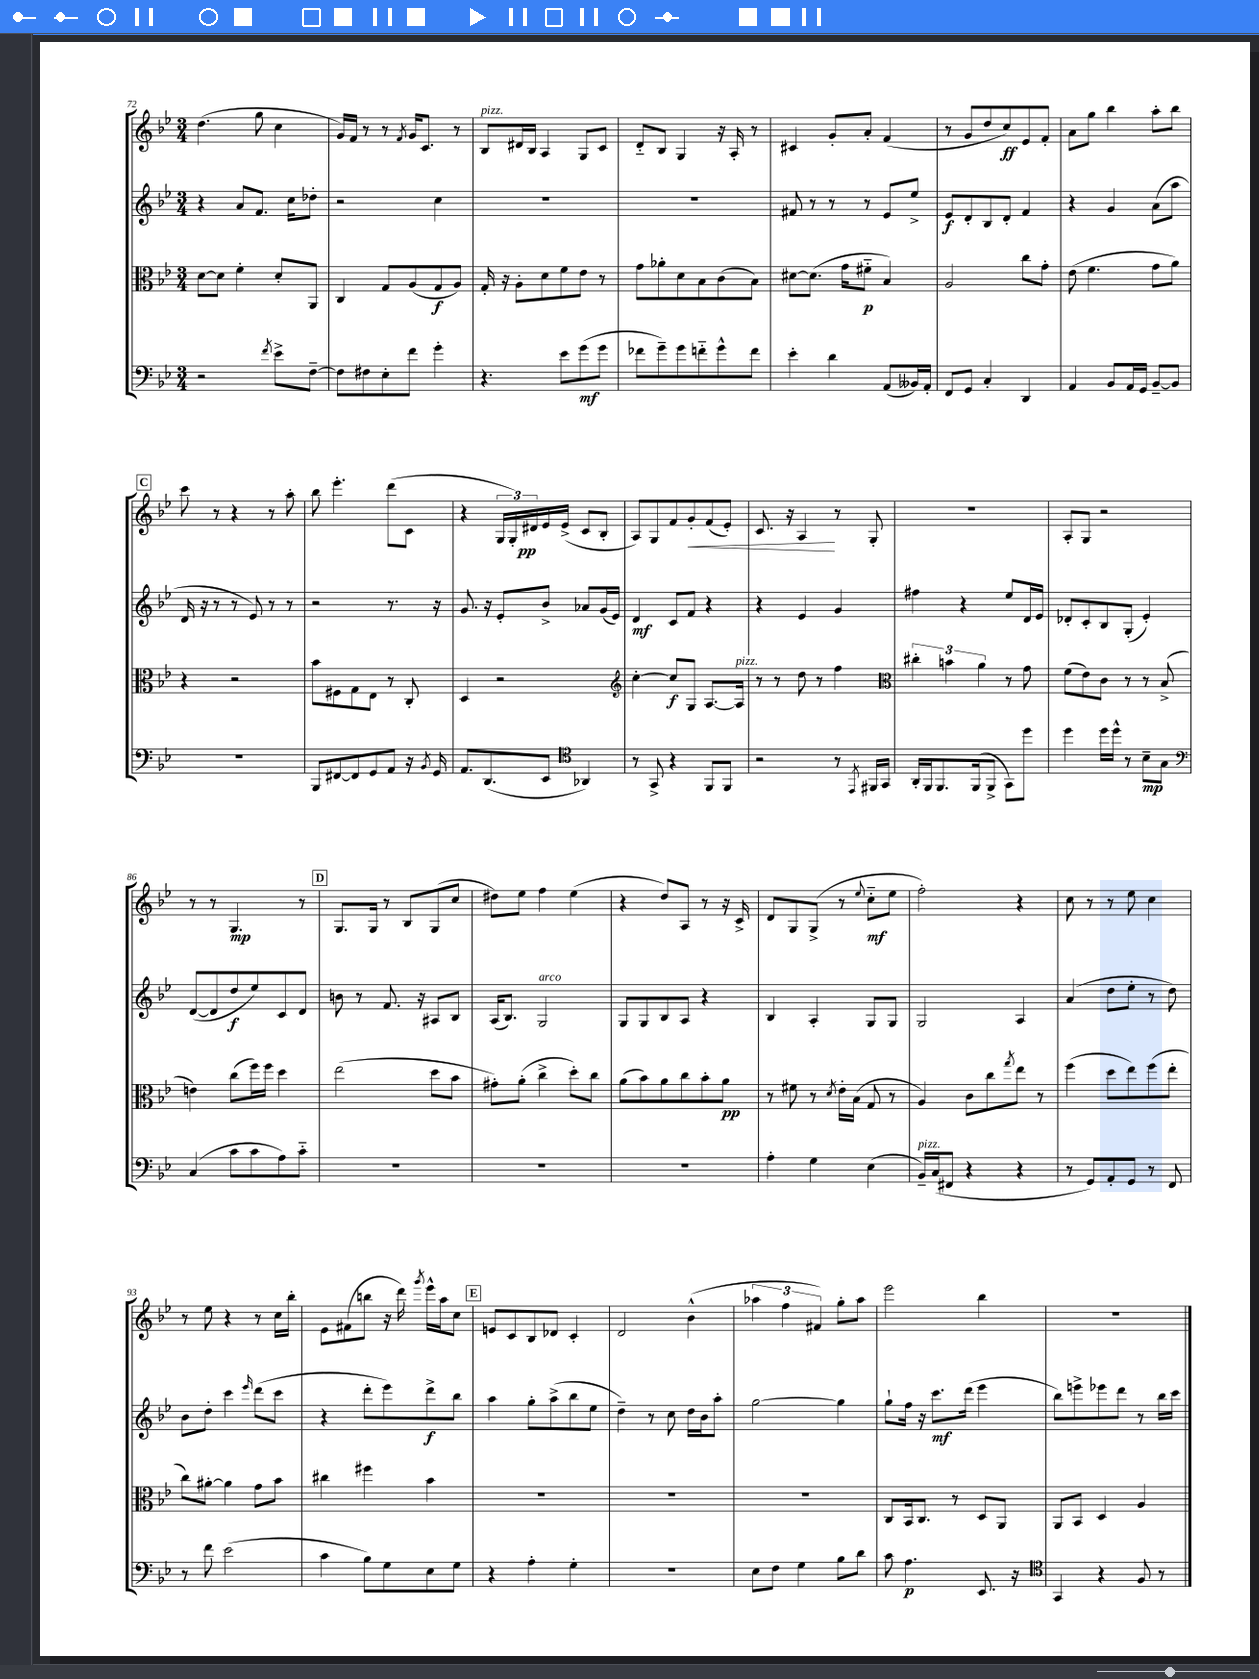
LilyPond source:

<<
\new StaffGroup <<
\new Staff = "s0" {
    \clef treble \key bes \major \numericTimeSignature \time 3/4
    d''4.( g''8 c''4 |
    g'16) f'16 r8 r8 \acciaccatura { f'8 } g'16 c'8. r8 |
    bes8^\markup { \italic "pizz." } dis'16 bes16 a4 g8 c'8 |
    d'8-_ bes8 g4 r16 a16-. r8 |
    cis'4 g'8-. a'8-. f'4( |
    r8 g'8 d''8 c''8\ff) ees'8 f'8-. |
    a'8 g''8 bes''4 a''8-. bes''8 |
    \mark \markup { \box "C" } c'''8 r8 r4 r8 a''8-. |
    bes''8 ees'''4.-. d'''8( c'8 |
    r4 \tuplet 3/2 { g16 g16-.) dis'16\pp } ees'16 ees'16->( c'8 bes8-. |
    a8) g8 f'8 g'8-.\< f'8( ees'8-.) |
    c'8. r16 a4\! r8 g8-. |
    R2. |
    a8-. g8 r2 |
    r8 r8 g4.\mp r8 |
    \mark \markup { \box "D" } g8. g16 r8 bes8 g8( c''8 |
    dis''8) ees''8 f''4 ees''4( |
    r4 d''8) a8 r8 r16 c'16-> |
    d'8 g8 g8->( r8 \appoggiatura { ees''8 } c''8-_\mf ees''8 |
    f''2-.) r4 |
    c''8 r8 r8 ees''8 c''4 |
    r8 ees''8 r4 r8 c''16 bes''16-. |
    ees'8 fis'8( b''8 r16 d'''16) \acciaccatura { g'''8 } ees'''16-^ a''16 c''8 |
    \mark \markup { \box "E" } e'8 c'8 bes8 des'8 c'4-. |
    d'2 bes'4-^( |
    \tuplet 3/2 { aes''4 f''4 fis'4) } g''8-. aes''8 |
    ees'''2 bes''4 |
    R2. \bar "|." |
}
\new Staff = "s1" {
    \clef treble \key bes \major \numericTimeSignature \time 3/4
    r4 a'8 f'8. c''16 des''8-. |
    r2 c''4 |
    R2. |
    R2. |
    fis'8 r8 r8 r8 ees'8 ees''8-> |
    ees'8\f d'8-. bes8 d'8-. f'4 |
    r4 g'4 a'8( a''8 |
    \mark \markup { \box "C" } d'16 r16 r8 r8 ees'8) r8 r8 |
    r2 r8. r16 |
    g'8. r16 ees'8-. bes'8-> aes'8 g'16( ees'16) |
    d'4\mf c'8 f'8 r4 |
    r4 ees'4 g'4 |
    fis''4 r4 ees''8 d'16 ees'16 |
    des'8-. c'8-. bes8 g8-.( ees'4-.) |
    d'8~( d'8 d''8\f ees''8) c'8 d'8 |
    \mark \markup { \box "D" } b'8 r8 f'8. r16 ais8 bes8 |
    a16( bes8.) g2^\markup { \italic "arco" } |
    g8 g8 bes8 a8 r4 |
    bes4 a4-. g8 g8 |
    g2 a4 |
    a'4( d''8 ees''8-. r8 d''8) |
    bes'8 d''8-. c'''4 \grace { ees'''16 } d'''8( c'''8 |
    r4 d'''8-. ees'''8) d'''8->\f bes''8 |
    \mark \markup { \box "E" } a''4 g''8-. a''8->( bes''8 ees''8 |
    d''4--) r8 c''8 d''16 bes'16 a''8-. |
    g''2~ g''4 |
    g''8-! f''16 r16 c'''8.\mf d'''16( ees'''4 |
    bes''8) e'''8-> ees'''8 d'''8 r8 bes''16 c'''16 \bar "|." |
}
\new Staff = "s2" {
    \clef alto \key bes \major \numericTimeSignature \time 3/4
    d'8~ d'8 f'4-. d'8-. a,8 |
    c4 g8 a8( g8\f a8) |
    g16-. r16 a8-. d'8 f'8 ees'8 r8 |
    g'8 aes'8-. d'8 bes8 c'8( bes8) |
    dis'8~ dis'8.( g'16 fis'8-_\p bes4) |
    a2 c''8 g'8-. |
    ees'8( f'4. g'8 a'8) |
    \mark \markup { \box "C" } r4 r2 |
    bes'8 fis8 g8 ees8 r8 c8-. |
    d4 r2 |
    \clef treble c''4~-. c''8\f g8 a8.~ a16^\markup { \italic "pizz." } |
    r8 r8 d''8 r8 f''4 |
    \clef alto \tuplet 3/2 { cis''4-. b'4 a'4 } r8 g'8 |
    f'8( ees'8) c'8 r8 r8 bes8->( |
    e'4) c''8( f''16) f''16 d''4 |
    \mark \markup { \box "D" } ees''2( d''8 bes'8 |
    gis'8-.) a'8-.( c''4-> d''8-.) c''8 |
    a'8( bes'8) a'8 c''8 bes'8-. a'8\pp |
    r8 fis'8 r8 \acciaccatura { d'8 } ees'16-. bes16( g8 r8 |
    a4) c'8 c''8 \acciaccatura { g''8 } ees''8 r8 |
    f''4( d''8 ees''8) f''8( ees''8-. |
    c''8) ais'8~-. ais'4 g'8 bes'8 |
    cis''4 fis''4 bes'4 |
    \mark \markup { \box "E" } R2. |
    R2. |
    R2. |
    c8 bes,16 c8. r8 d8 a,8 |
    a,8 bes,8 d4 a4 \bar "|." |
}
\new Staff = "s3" {
    \clef bass \key bes \major \numericTimeSignature \time 3/4
    r2 \acciaccatura { f'8 } ees'8-> f8~-- |
    f8 fis8 ees8-. f'8 g'4-. |
    r4. ees'8 g'8\mf( g'8 |
    fes'8 g'8--) g'8 f'8-_ g'8-^ f'8 |
    ees'4-. d'4 a,8( beses,16) a,16-. |
    f,8 g,8 c4-. d,4 |
    a,4 bes,8 a,16 g,16 bes,8~-- bes,8 |
    \mark \markup { \box "C" } R2. |
    bes,,8 fis,8~ fis,8 g,8 a,8 r16 \acciaccatura { bes,8 } g,16 |
    a,8. d,8.( ees,8 \clef tenor aes,4) |
    r8 g,8-> r4 f,8 f,8 |
    r2 r8 \acciaccatura { ees,8 } fis,16 g,16 |
    a,16-. f,16 f,8. f,16( f,8-> g,8) d''8 |
    d''4 d''16 d''16-^ r8 bes8--\mp g8 |
    \clef bass c4( c'8 c'8 a8) c'8-_ |
    \mark \markup { \box "D" } R2. |
    R2. |
    R2. |
    a4-. g4 ees4( |
    bes,16--^\markup { \italic "pizz." }) c16( fis,8 r4 r4 |
    r8 g,8) a,8-. g,8 r8 f,8 |
    r8 f'8 ees'2( |
    c'4 bes8) g8 ees8 g8 |
    \mark \markup { \box "E" } r4 a4-. g4-. |
    R2. |
    ees8 f8 g4 bes8 d'8 |
    c'8 a4.\p ees,8. r16 |
    \clef tenor g,4 r4 f8 r8 \bar "|." |
}
>>
>>
\layout { \context { \Score currentBarNumber = #72 } }
